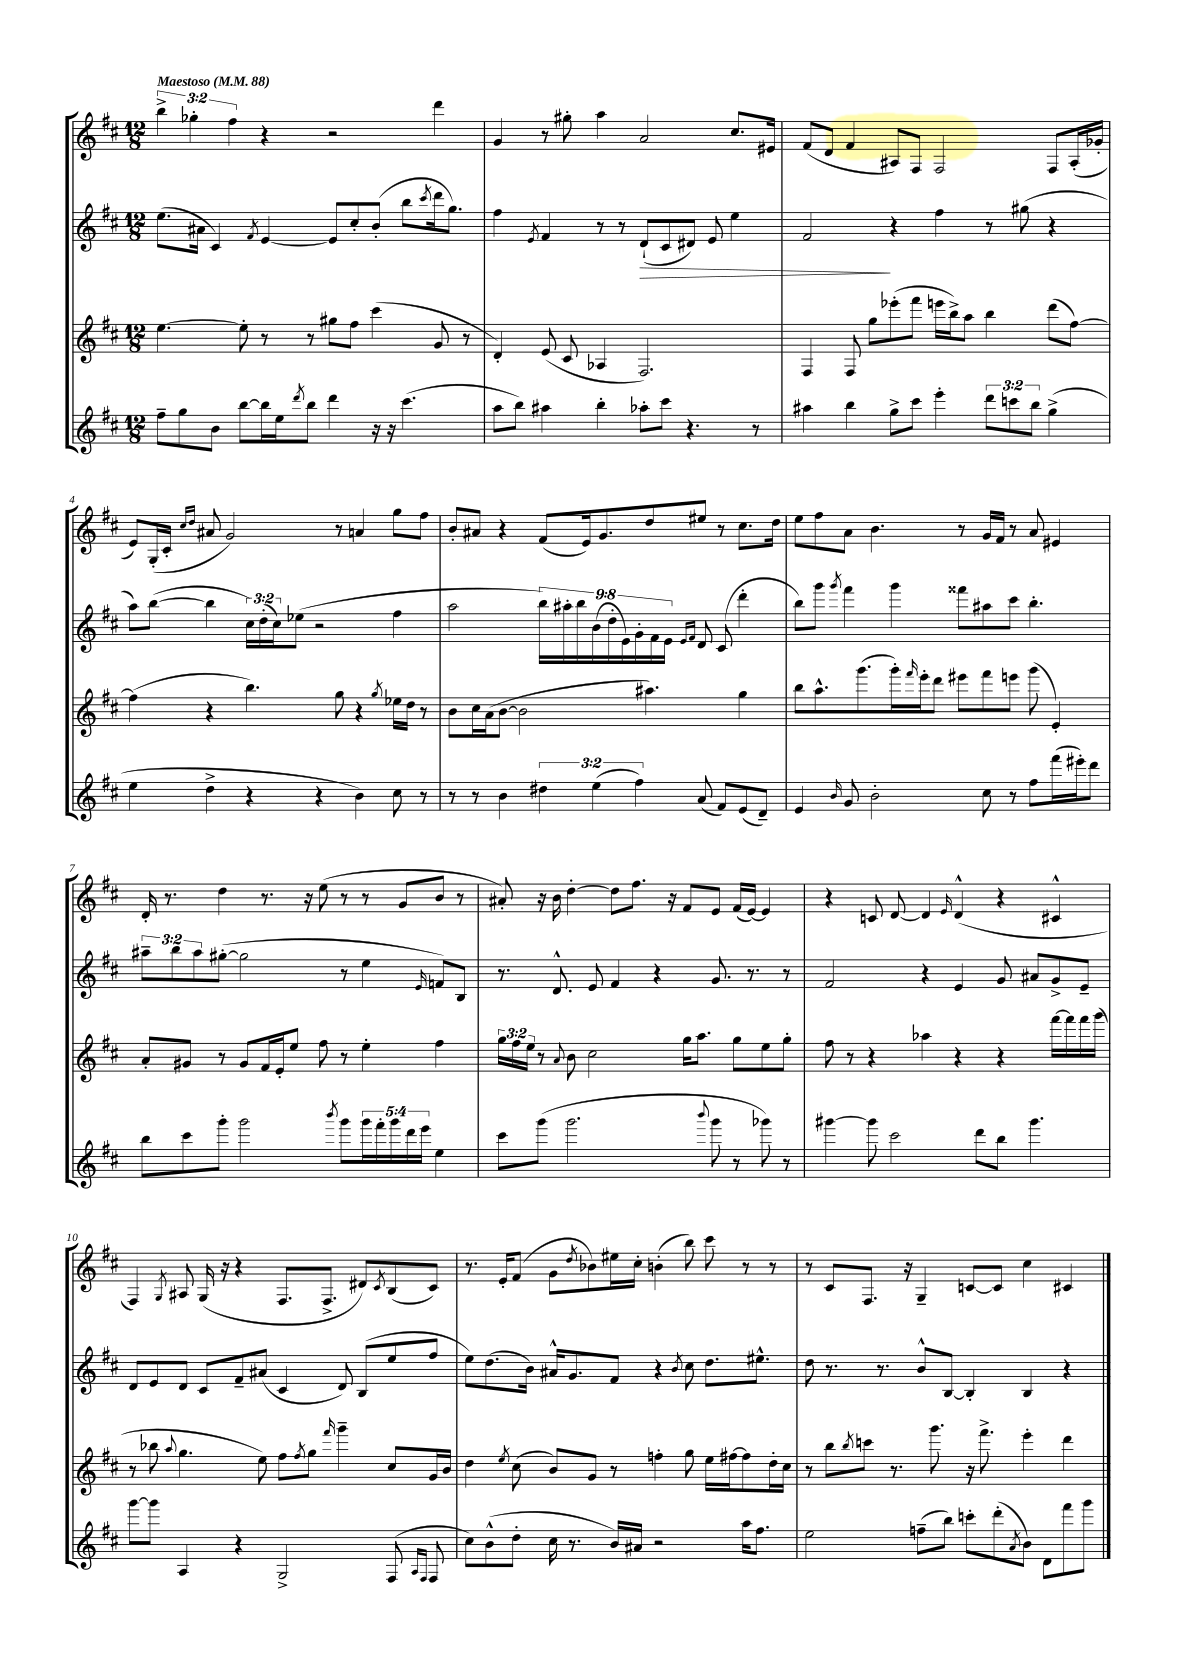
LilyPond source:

<<
\new StaffGroup <<
\new Staff = "s0" {
    \clef treble \key d \major \numericTimeSignature \time 12/8 \override Staff.TupletNumber.text = #tuplet-number::calc-fraction-text \tempo "Maestoso" 4 = 88
    \tuplet 3/2 { b''4-> ges''4-. fis''4 } r4 r2 d'''4 |
    g'4 r8 gis''8-. a''4 a'2 cis''8. eis'16 |
    fis'8( d'8 fis'4 ais8) fis8 fis2 fis8 ais16-.( ges'16-. |
    e'8) g16-.( cis'16-. \grace { cis''16 d''16 } ais'8 g'2) r8 a'4 g''8 fis''8 |
    b'8-. ais'8 r4 fis'8( e'16) g'8. d''8 eis''8 r8 cis''8. d''16 |
    e''8 fis''8 a'8 b'4. r8 g'16 fis'16 r8 a'8 eis'4 |
    d'16-. r8. d''4 r8. r16 e''8( r8 r8 g'8 b'8 r8 |
    ais'8-.) r16 b'16 d''4~-. d''8 fis''8. r16 fis'8 e'8 fis'16( e'16~) e'4 |
    r4 c'8 d'8~ d'4 \grace { e'16 } d'4-^( r4 cis'4-^ |
    fis4) \acciaccatura { g8 } ais8 g16( r16 r4 fis8. fis8.-> dis'8) \acciaccatura { cis'8 } b8( cis'8) |
    r8. e'16-. fis'8( g'8 \acciaccatura { d''8 } bes'8) eis''16 cis''16-. b'4-.( b''8) cis'''8 r8 r8 |
    r8 cis'8 fis8. r16 g4-- c'8~ c'8 cis''4 cis'4 \bar "|." |
}
\new Staff = "s1" {
    \clef treble \key d \major \numericTimeSignature \time 12/8 \override Staff.TupletNumber.text = #tuplet-number::calc-fraction-text
    e''8.( ais'16 cis'4) \acciaccatura { fis'8 } e'4~ e'8 cis''8-. b'8-.( b''8 \acciaccatura { cis'''8 } d'''16 g''8.) |
    fis''4 \acciaccatura { e'8 } fis'4 r8 r8 d'8-!\>( cis'8 dis'8) e'8 e''4 |
    fis'2\! r4 fis''4 r8 gis''8( r4 |
    a''8) b''8~( b''4 \tuplet 3/2 { cis''16) d''16-.( cis''16) } ees''8( r2 fis''4 |
    a''2 \tuplet 9/8 { b''16) ais''16-. b''16 b'16( d''16-. e'16) g'16-. fis'16 e'16 } \grace { e'16 fis'16 } d'8 cis'8( d'''4-. |
    b''8) g'''8 \acciaccatura { g'''8 } fis'''4 g'''4 fisis'''8 ais''8 cis'''8 b''4.-. |
    \tuplet 3/2 { ais''8-- b''8 ais''8 } gis''8~-.( gis''2 r8 e''4 \grace { e'16 } f'8) b8 |
    r8. d'8.-^ e'8 fis'4 r4 g'8. r8. r8 |
    fis'2 r4 e'4 g'8 ais'8 g'8-> e'8-- |
    d'8 e'8 d'8 cis'8 fis'8-- ais'8( cis'4 d'8) b8( e''8 fis''8 |
    e''8) d''8.( b'16) ais'16-^ g'8. fis'8 r4 \acciaccatura { b'8 } cis''8 d''8. eis''8.-^ |
    d''8 r8. r8. b'8-^ b8~ b4-. b4 r4 \bar "|." |
}
\new Staff = "s2" {
    \clef treble \key d \major \numericTimeSignature \time 12/8 \override Staff.TupletNumber.text = #tuplet-number::calc-fraction-text
    e''4.~ e''8-. r8 r8 gis''8 fis''8 cis'''4( g'8 r8 |
    d'4-.) e'8( cis'8 aes4 fis2.) |
    fis4 fis8 g''8 ees'''8-.( fis'''8 e'''16 b''16->) a''8 b''4 d'''8( fis''8~) |
    fis''4( r4 b''4.) g''8 r4 \acciaccatura { g''8 } ees''16 d''16 r8 |
    b'8 cis''16 a'16( b'8~ b'2 ais''4.) g''4 |
    b''8 a''8.-^ g'''8.( g'''16-.) \grace { fis'''16 } e'''16-. d'''8 eis'''8 fis'''8 e'''8 g'''8( e'4-.) |
    a'8-. gis'8 r8 gis'8 fis'16 e'16-. e''8 fis''8 r8 e''4-. fis''4 |
    \tuplet 3/2 { g''16 fis''16 e''16 } r8 \appoggiatura { a'8 } b'8 cis''2 g''16 a''8. g''8 e''8 g''8-. |
    fis''8 r8 r4 aes''4 r4 r4 fis'''16~ fis'''16 fis'''16 g'''16( |
    r8 bes''8 \appoggiatura { a''8 } g''4. e''8) fis''8 \acciaccatura { fis''8 } g''8 \grace { fis'''16 } g'''4-- cis''8 g'16 b'16 |
    d''4 \acciaccatura { e''8 } cis''8( b'8) g'8 r8 f''4-. g''8 e''16 fis''16~ fis''8 d''16-. cis''16 |
    r8 b''8 \acciaccatura { b''8 } c'''8 r8. g'''8. r16 fis'''8.-> e'''4-. d'''4 \bar "|." |
}
\new Staff = "s3" {
    \clef treble \key d \major \numericTimeSignature \time 12/8 \override Staff.TupletNumber.text = #tuplet-number::calc-fraction-text
    fis''8-- g''8 b'8 b''8~ b''16 e''16 \acciaccatura { d'''8 } b''8 d'''4 r16 r16 cis'''4.( |
    a''8 b''8) ais''4 b''4-. aes''8-. cis'''8 r4. r8 |
    ais''4 b''4 g''8-> cis'''8 e'''4-. \tuplet 3/2 { d'''8 c'''8 b''8 } g''4->( |
    e''4 d''4-> r4 r4 b'4) cis''8 r8 |
    r8 r8 b'4 \tuplet 3/2 { dis''4 e''4( fis''4) } a'8( fis'8) e'8( d'8--) |
    e'4 \grace { b'16 } g'8 b'2-. cis''8 r8 fis''8 fis'''16( eis'''16-.) d'''8 |
    b''8 cis'''8 g'''8-. g'''2 \acciaccatura { b'''8 } g'''8 \tuplet 5/4 { g'''16 fis'''16-. g'''16 d'''16 e'''16 } e''4 |
    cis'''8 g'''8( g'''2. \appoggiatura { b'''8 } g'''8 r8 ges'''8) r8 |
    gis'''4~ gis'''8 cis'''2 d'''8 b''8 gis'''4. |
    g'''8~ g'''8 a4 r4 g2-> fis8( \grace { a16 fis16 } fis8 |
    cis''8) b'8-^( d''8-. cis''16 r8. b'16) ais'16 r2 a''16 fis''8. |
    e''2 f''8--( b''8) c'''8-. d'''8-.( \acciaccatura { a'8 } b'8) d'8 fis'''8 g'''8 \bar "|." |
}
>>
>>
